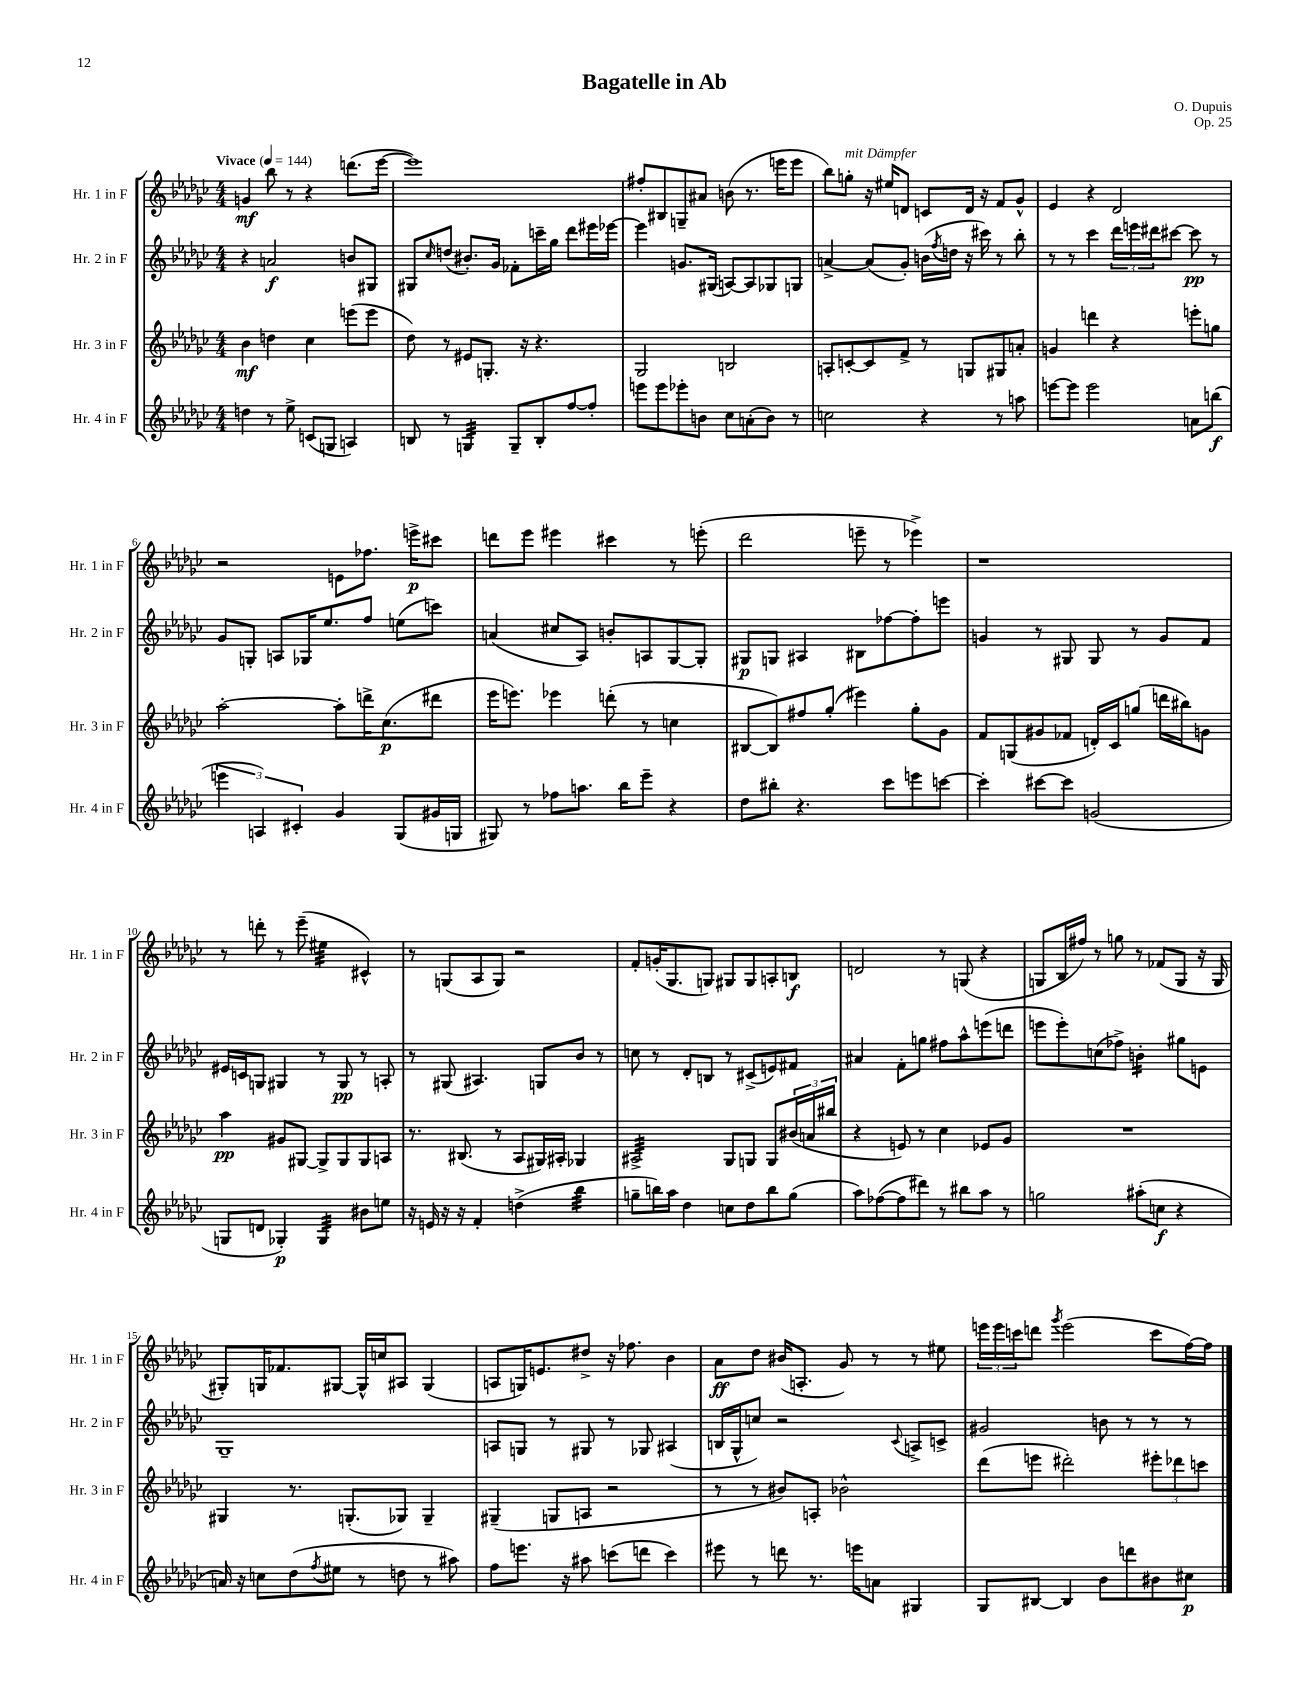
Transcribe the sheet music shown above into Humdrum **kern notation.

**kern	**kern	**kern	**kern
*staff4	*staff3	*staff2	*staff1
*clefG2	*clefG2	*clefG2	*clefG2
*k[b-e-a-d-g-c-]	*k[b-e-a-d-g-c-]	*k[b-e-a-d-g-c-]	*k[b-e-a-d-g-c-]
*M4/4	*M4/4	*M4/4	*M4/4
*MM144	*MM144	*MM144	*MM144
4dd	4b-	4r	4g
8r	4dd	2a	8bb-
8ee-^	.	.	8r
(8c	4cc-	.	4r
8G	.	.	.
4A)	(8eee	8b	(8.ddd
.	8eee	8G#	.
.	.	.	[16eee-
=	=	=	=
8B	8dd-)	8G#	1eee-])
.	.	16qqcc-	.
8r	8r	(8dd	.
4G	8e#	8.b#')	.
.	8.G'	.	.
.	.	16g-	.
8G~	.	8f-'	.
.	16r	.	.
8B'	4.r	16ccc~	.
.	.	16gg-	.
[8ff	.	8ddd-	.
8ff']	.	16eee#	.
.	.	[16eee-	.
=	=	=	=
8eee	2G-	4eee-]	8ff#'
8eee	.	.	8B#
8eee-'	.	8.g	8G~
8b	.	.	8a#
.	.	(16G#	.
8cc-	2B	[8A)	(8b
(8a'	.	8A]	8.r
8b)	.	8G-	.
.	.	.	16eee
8r	.	8G	8eee
=	=	=	=
2cc	8A'	[4a^	8bb-)
.	[8c'	.	8gg'
.	8c]	(8a]	16r
.	.	.	16ee#
.	8f^	8g-')	8d
4r	8r	(16b	8c
.	.	8qff	.
.	.	16dd	.
.	8G	16r	16d
.	.	16ccc#)	16r
8r	8G#	8r	8f
8aa	8a'	8bb-'	8g-^^
=	=	=	=
[8eee	4g	8r	4e-
8eee]	.	8r	.
2eee	4ddd	4ccc-	4r
.	4r	24ddd-	2d-
.	.	24eee	.
.	.	24ddd#	.
.	.	[8ccc#	.
8a	8eee'	8ccc#]	.
(8bb	8gg	8r	.
=	=	=	=
6eee	[2aa-'	8g-	2r
.	.	8G'	.
6A)	.	.	.
.	.	8A	.
6c#'	.	.	.
.	.	16G-	.
.	.	8.ee-	.
4g-	8aa-']	.	8e
.	16ddd^	8ff	8.ff-
.	(8.cc-	.	.
(8G-	.	(8ee	.
.	.	.	16eee^
16g#	8ddd#	8ccc)	8ccc#
16G	.	.	.
=	=	=	=
8G#)	16eee-	(4a	8ddd
.	8.eee)	.	.
8r	.	.	8eee-
8ff-	4eee-	8cc#	4eee#
8.aa	.	8A-)	.
.	(8ddd'	8b'	4ccc#
16bb-	.	.	.
8eee-~	8r	8A	.
4r	4cc	[8G-	8r
.	.	8G-']	(8eee'
=	=	=	=
8dd-	[8B#	8G#	2ddd-
8bb#'	8B#])	8G	.
4.r	8ff#	4A#	.
.	(8gg-'	.	.
.	4eee#)	8B#	8eee~
8ccc-	.	[8ff-	8r
8eee	8gg-'	8ff-']	4eee-^)
[8ccc	8g-	8eee	.
=	=	=	=
4ccc']	8f	4g	1r
.	(8G	.	.
[8ccc#	8g#	8r	.
8ccc#]	8f-	8G#	.
(2g	16d')	8G#	.
.	16c-	.	.
.	(8gg	8r	.
.	16ddd	8g	.
.	16bb#)	.	.
.	8g	8f	.
=	=	=	=
8G	4aa-	16e#	8r
.	.	16c	.
8d	.	8G	8ddd'
4G-')	8g#	4G#	8r
.	[8G#	.	(8eee-~
4G-	8G#^]	8r	4ee#
.	8G#	8G#	.
8b#	8G#	8r	4c#^^)
8ee	8A	8A'	.
=	=	=	=
16r	8.r	8r	8r
16e	.	.	.
16r	.	(8G#	(8G
16r	(8.B#	.	.
4f'	.	4.A#)	8A-
.	8r	.	8G)
(4dd^	8A-	.	2r
.	16G#)	8G	.
.	16A#'	.	.
4bb-	4G-	8b-	.
.	.	8r	.
=	=	=	=
8gg~	2A#^	8cc	8f'
16bb)	.	8r	(16g'
16aa-	.	.	8.G-
4dd-	.	8d-'	.
.	.	8B	8G)
8cc	8G-	8r	8G#
8dd-	8G	(8c#^	8G#
8bb	8G	8e)	8A'
(8gg	(24b#	8f#	8B
.	24a	.	.
.	24bb#	.	.
=	=	=	=
8aa-)	4r	4a#	2d
([8ff-	.	.	.
8ff-]	8e)	8f'	.
8ddd#)	8r	8gg	.
8r	4cc-	8ff#	8r
8bb#	.	8aa-^^	(8G
8aa-	8e-	(8eee	4r
8r	8g-	8ddd	.
=	=	=	=
2gg	1r	8eee	8G
.	.	8eee')	16B-
.	.	.	16ff#)
.	.	(8cc	8r
.	.	8ff-^)	8gg
(8aa#'	.	4b'	8r
8cc	.	.	(8f-
4r	.	8gg#	8G
.	.	8e	16r
.	.	.	16G
=	=	=	=
16a)	4G#	1G-~	8G#')
16r	.	.	.
8cc	.	.	16G
.	.	.	8.f-
(8dd-	8.r	.	.
8qff	.	.	.
8ee#	.	.	[8G#
.	(8.G'	.	.
8r	.	.	16G#^^]
.	.	.	16cc
8dd	8G-)	.	8A#
8r	4G-~	.	(4G#
8aa#)	.	.	.
=	=	=	=
8ff	(4G#~	8A	8A
8.eee	.	8G	16G)
.	.	.	8.e
.	8G	8r	.
16r	.	.	.
8aa#	8A	8G#	8dd#^
(8ccc	2r	8r	16r
.	.	.	8.ff-
8ddd	.	8G-	.
4ccc)	.	(4A#	4b-
=	=	=	=
8eee#	8r	16B	8a-
.	.	16G-^^	.
8r	8r	8cc)	8dd-
8ddd	8b#)	2r	(16b#
.	.	.	8.A'
8.r	8A'	.	.
.	2b-^^	.	8g-)
16eee	.	.	.
8a	.	.	8r
.	.	8qqc-	.
4G#	.	8A^	8r
.	.	8c^	8ee#
=	=	=	=
8G-	(8ddd-	2g#	24eee
.	.	.	24eee
.	.	.	24ccc
[8B#	8eee	.	8ddd
.	.	.	8qggg-
4B#]	2ddd#')	.	(2eee
8b-	.	8b	.
8ddd	.	8r	.
8b#	12eee#'	8r	8ccc
.	12ddd-	.	.
8cc#	.	8r	[16ff)
.	12ccc	.	.
.	.	.	16ff]
==	==	==	==
*-	*-	*-	*-
